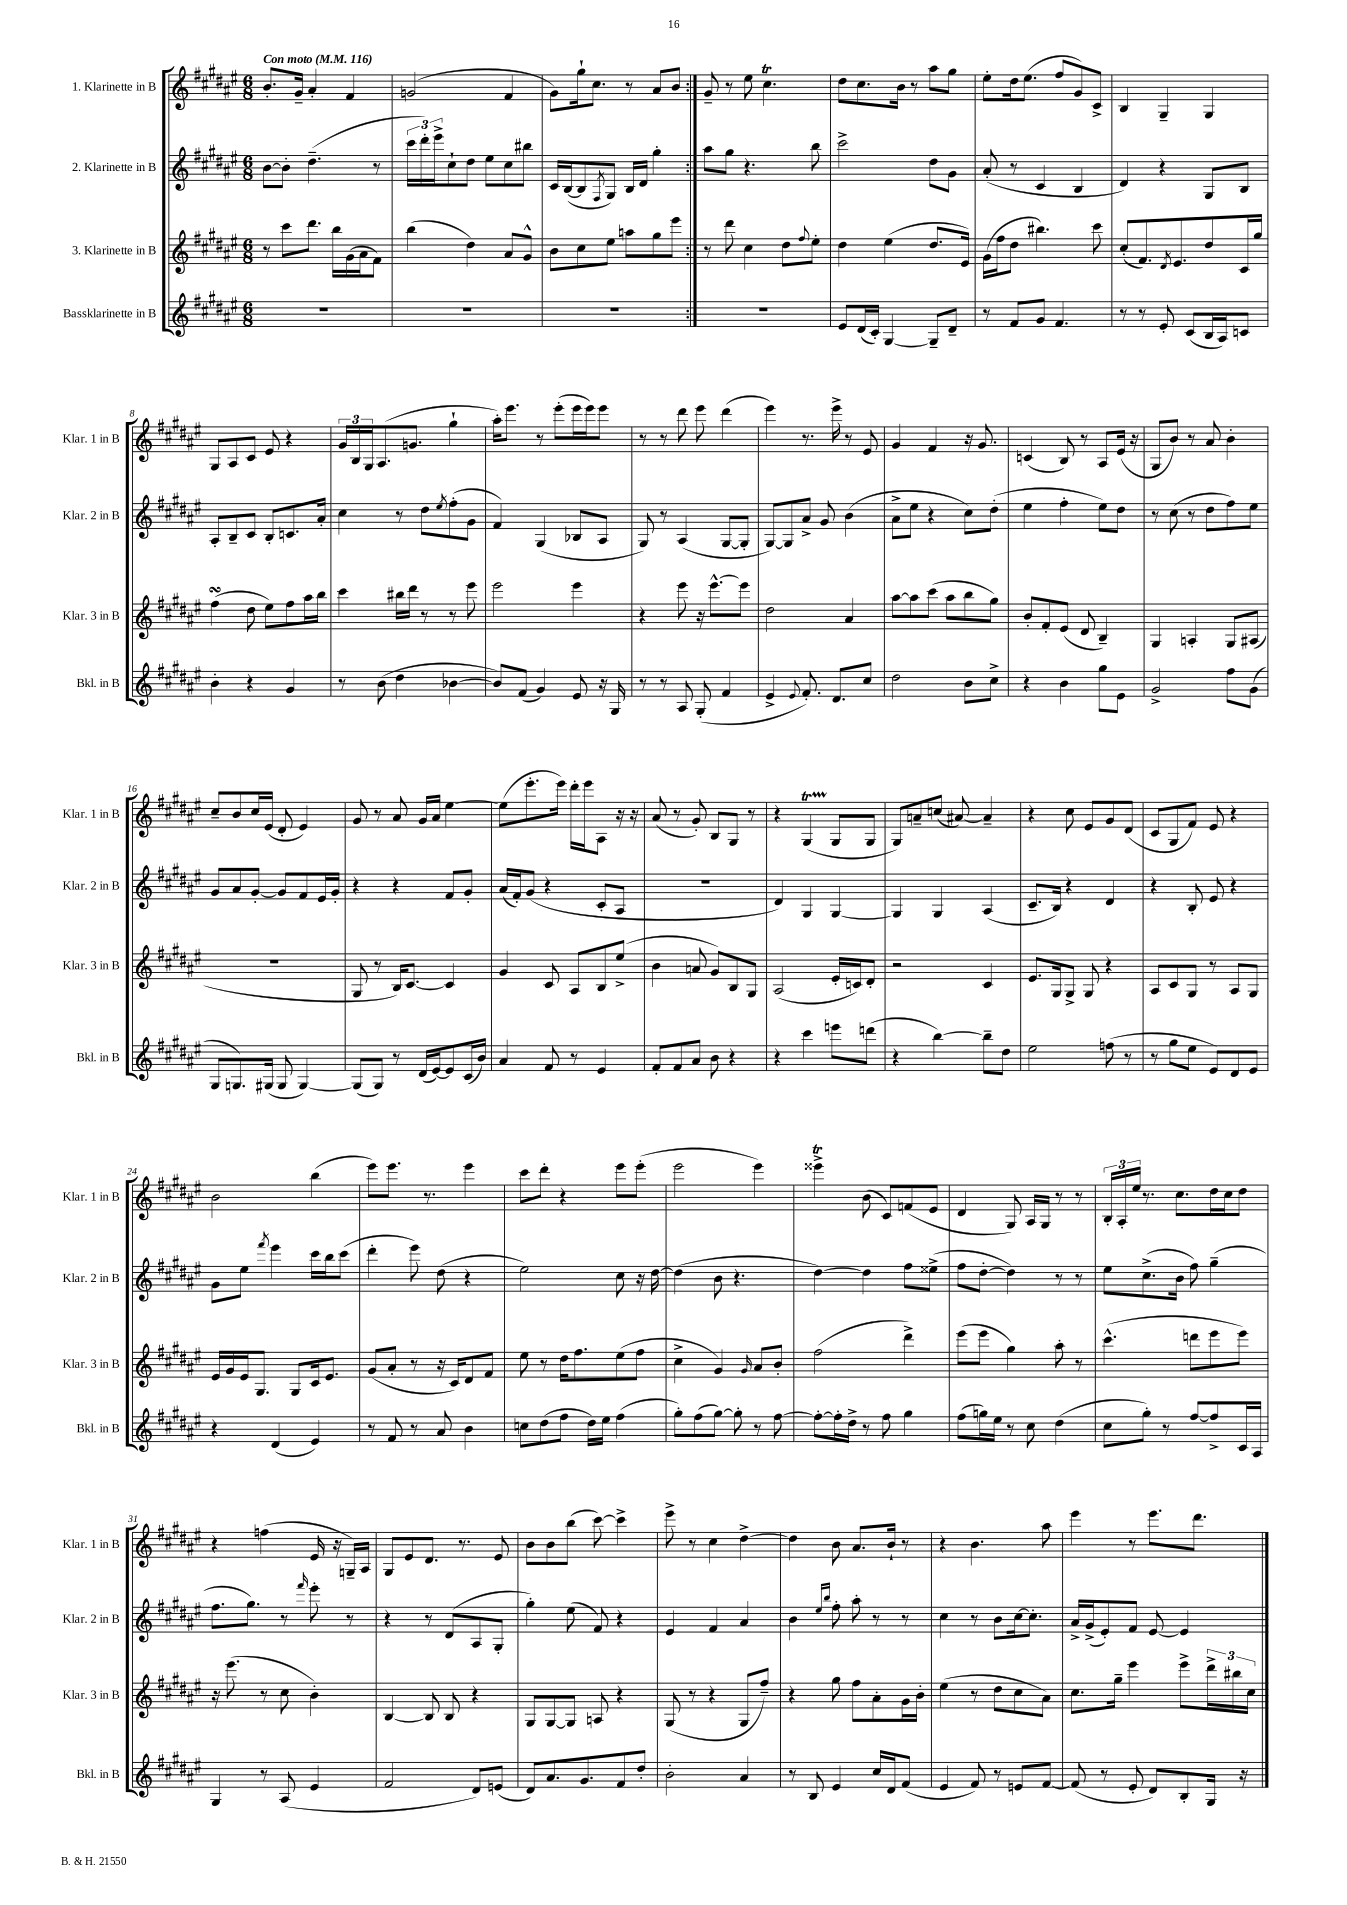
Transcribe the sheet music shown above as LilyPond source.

<<
\new StaffGroup <<
\new Staff = "s0" \with { instrumentName = "1. Klarinette in B" shortInstrumentName = "Klar. 1 in B" } {
    \clef treble \key fis \major \numericTimeSignature \time 6/8 \tempo "Con moto" 4 = 116
    \repeat volta 2 { b'8.-. gis'16-- ais'4-. fis'4 |
    g'2( fis'4 |
    gis'8) gis''16-! cis''8. r8 ais'8 b'8 | }
    gis'8-- r8 eis''8 cis''4.\trill |
    dis''8 cis''8. b'16 r8 ais''8 gis''8 |
    eis''8-. dis''16 eis''8.( fis''8 gis'8) cis'8-> |
    b4 gis4-- gis4 |
    gis8 ais8 cis'8 eis'8 r4 |
    \tuplet 3/2 { gis'16 b16 gis16 } ais8.( g'8. gis''4-! |
    ais''16-.) eis'''8. r8 eis'''8-.( eis'''16 eis'''16) eis'''8 |
    r8 r8 dis'''8 eis'''8 dis'''4( |
    eis'''4) r8. eis'''16-> r8 eis'8 |
    gis'4 fis'4 r16 gis'8. |
    c'4( b8) r8 ais8 eis'16( r16 |
    gis8 b'8) r8 ais'8 b'4-. |
    cis''8-- b'8 cis''16 eis'16( dis'8-. eis'4) |
    gis'8 r8 ais'8 gis'16 ais'16 eis''4~ |
    eis''8( eis'''8.-. eis'''16) dis'''16-. eis'''16 ais8 r16 r16 |
    ais'8( r8 gis'8-.) b8 gis8 r8 |
    r4 gis4\startTrillSpan( gis8\stopTrillSpan gis8 |
    gis8) a'8-- c''8( ais'8~) ais'4-- |
    r4 cis''8 eis'8 gis'8 dis'8( |
    cis'8 gis8 fis'8) eis'8 r4 |
    b'2 b''4( |
    eis'''8) eis'''8. r8. eis'''4 |
    cis'''8 dis'''8-. r4 eis'''8 eis'''8-.( |
    eis'''2 eis'''4) |
    eisis'''4->\trill b'8( cis'8) f'8( eis'8 |
    dis'4 gis8) ais16 gis16 r8 r8 |
    \tuplet 3/2 { b16-. ais16-. eis''16 } r8. cis''8. dis''16 cis''16 dis''8 |
    r4 f''4( eis'16 r16 g16--) ais16 |
    gis8 eis'8 dis'8. r8. eis'8 |
    b'8 b'8 b''8( cis'''8~) cis'''4-> |
    eis'''8-> r8 cis''4 dis''4~-> |
    dis''4 b'8 ais'8. b'16-! r8 |
    r4 b'4. ais''8 |
    eis'''4 r8 eis'''8. dis'''8. \bar "|." |
}
\new Staff = "s1" \with { instrumentName = "2. Klarinette in B" shortInstrumentName = "Klar. 2 in B" } {
    \clef treble \key fis \major \numericTimeSignature \time 6/8
    \repeat volta 2 { b'8~ b'8-. dis''4.--( r8 |
    \tuplet 3/2 { cis'''16 dis'''16-.) eis'''16-> } cis''8-! dis''8 eis''8 cis''8 bis''8 |
    cis'16 b16~( b8 \acciaccatura { fis8 } gis8) b16 dis'16 gis''4-. | }
    ais''8 gis''8 r4. b''8 |
    cis'''2-> dis''8 gis'8 |
    ais'8-.( r8 cis'4 b4 |
    dis'4) r4 gis8 b8 |
    ais8-. b8-- cis'8 b8-. c'8. ais'16-. |
    cis''4 r8 dis''8 \acciaccatura { eis''8 } fis''8-.( gis'8 |
    fis'4) gis4( bes8 ais8 |
    gis8) r8 ais4( gis8~ gis8-. |
    gis8~) gis8 ais'8-> gis'8 b'4( |
    ais'8-> eis''8 r4 cis''8) dis''8-.( |
    eis''4 fis''4-. eis''8) dis''8 |
    r8 cis''8( r8 dis''8 fis''8) eis''8 |
    gis'8 ais'8 gis'8~-. gis'8 fis'8 eis'16 gis'16-. |
    r4 r4 fis'8 gis'8-. |
    ais'16( fis'16-.) gis'8( r4 cis'8-. ais8 |
    R2. |
    dis'4) gis4 gis4~ |
    gis4 gis4 ais4( |
    cis'8.-- b16) r4 dis'4 |
    r4 b8-. eis'8 r4 |
    gis'8 eis''8 \acciaccatura { fis'''8 } eis'''4 cis'''16 b''16 cis'''8( |
    dis'''4-. eis'''8) dis''8( r4 |
    eis''2) cis''8 r16 dis''16~ |
    dis''4( b'8 r4. |
    dis''4~) dis''4 fis''8 eisis''8->( |
    fis''8 dis''8~-. dis''4) r8 r8 |
    eis''8 cis''8.->( b'16 fis''8) gis''4--( |
    fis''8. gis''8.) r8 \grace { fis'''16 } eis'''8-. r8 |
    r4 r8 dis'8( ais8 gis8-. |
    gis''4-.) eis''8( fis'8) r4 |
    eis'4 fis'4 ais'4 |
    b'4 \grace { eis''16 b''16 } fis''8-. ais''8-. r8 r8 |
    cis''4 r8 b'8 cis''16~ cis''8.-. |
    ais'16-> gis'16->( eis'8-.) fis'8 eis'8~ eis'4 \bar "|." |
}
\new Staff = "s2" \with { instrumentName = "3. Klarinette in B" shortInstrumentName = "Klar. 3 in B" } {
    \clef treble \key fis \major \numericTimeSignature \time 6/8
    \repeat volta 2 { r8 cis'''8 dis'''8. b''16 gis'16( ais'16 fis'8) |
    b''4( dis''4) ais'8 gis'8-^ |
    b'8 cis''8 eis''8 a''8 gis''8 eis'''8 | }
    r8 dis'''8 cis''4 dis''8 \appoggiatura { fis''8 } eis''8-. |
    dis''4 eis''4( dis''8. eis'16) |
    gis'16( fis''16 dis''8 bis''4.) cis'''8 |
    cis''8-.( fis'8.) \acciaccatura { dis'8 } eis'8. dis''8 cis'16 gis''16 |
    fis''4\turn( dis''8 eis''8) fis''8 ais''16 b''16 |
    cis'''4 bis''16 dis'''16 r8 r8 eis'''8 |
    eis'''2 eis'''4 |
    r4 eis'''8 r16 eis'''8.~-^ eis'''8 |
    dis''2 ais'4 |
    ais''8~ ais''8 cis'''8( ais''8 b''8 gis''8) |
    b'8-. fis'8-. eis'8( dis'8 b4--) |
    gis4 a4-. gis8 ais8( |
    R2. |
    gis8 r8 b16) cis'8.~ cis'4 |
    gis'4 cis'8 ais8 b8 eis''8->( |
    b'4 a'8 gis'8) b8 gis8 |
    ais2( eis'16-. c'16) dis'8-. |
    r2 cis'4 |
    eis'8. gis16 gis8-> gis8 r4 |
    ais8 cis'8 gis8 r8 ais8 gis8 |
    eis'16 gis'16 eis'16 gis8. gis8 cis'16 eis'8. |
    gis'8( ais'8-. r8 r16 cis'16) dis'8 fis'8 |
    eis''8 r8 dis''16 fis''8. eis''8( fis''8 |
    cis''4-> gis'4) \grace { gis'16 } ais'8 b'8-. |
    fis''2( dis'''4->) |
    eis'''8( eis'''8 gis''4) ais''8-. r8 |
    cis'''4.-^( d'''8 eis'''8 eis'''8) |
    r16 eis'''8.( r8 cis''8 b'4-.) |
    b4~ b8 b8 r4 |
    gis8 gis8~ gis8 a8 r4 |
    gis8( r8 r4 gis8 fis''8--) |
    r4 gis''8 fis''8 ais'8-. gis'16 b'16-. |
    eis''4( r8 dis''8 cis''8 ais'8) |
    cis''8. gis''16-- eis'''4 eis'''8-> \tuplet 3/2 { dis'''16-> bis''16 cis''16 } \bar "|." |
}
\new Staff = "s3" \with { instrumentName = "Bassklarinette in B" shortInstrumentName = "Bkl. in B" } {
    \clef treble \key fis \major \numericTimeSignature \time 6/8
    \repeat volta 2 { R2. |
    R2. |
    R2. | }
    R2. |
    eis'8 dis'16( cis'16-.) gis4~ gis8-- dis'8-- |
    r8 fis'8 gis'8 fis'4. |
    r8 r8 eis'8-. cis'8( b16 ais16) c'8 |
    b'4-. r4 gis'4 |
    r8 b'8( dis''4 bes'4~ |
    bes'8) fis'8( gis'4) eis'8 r16 gis16 |
    r8 r8 ais8 gis8-.( fis'4 |
    eis'4-> \appoggiatura { eis'8 } fis'8.-.) dis'8. cis''8 |
    dis''2 b'8 cis''8-> |
    r4 b'4 gis''8 eis'8 |
    gis'2-> fis''8 gis'8( |
    gis8 g8.) gis16( gis8 gis4~) |
    gis8( gis8) r8 dis'16( eis'16~) eis'8 cis'16( b'16) |
    ais'4 fis'8 r8 eis'4 |
    fis'8-. fis'8 ais'8 b'8 r4 |
    r4 cis'''4 e'''8 d'''8( |
    r4 b''4~) b''8-- dis''8 |
    eis''2 f''8( r8 |
    r8 gis''8 eis''8 eis'8) dis'8 eis'8 |
    r4 dis'4( eis'4) |
    r8 fis'8 r8 ais'8 b'4 |
    c''8 dis''8( fis''8 dis''16) eis''16 fis''4( |
    gis''8-.) fis''8( gis''8~) gis''8-. r8 fis''8~ |
    fis''8~-. fis''16-. dis''16-> r8 fis''8 gis''4 |
    fis''8( g''16) eis''16 r8 cis''8 dis''4( |
    cis''8 gis''8-.) r8 fis''8~ fis''8-> cis'16 ais16 |
    gis4 r8 ais8( eis'4 |
    fis'2 dis'8) e'8( |
    dis'8) ais'8. gis'8. fis'8 dis''8-. |
    b'2-. ais'4 |
    r8 b8 eis'4 cis''16 dis'16 fis'8( |
    eis'4 fis'8) r8 e'8 fis'8~ |
    fis'8( r8 eis'8-. dis'8) b8-. gis16 r16 \bar "|." |
}
>>
>>
